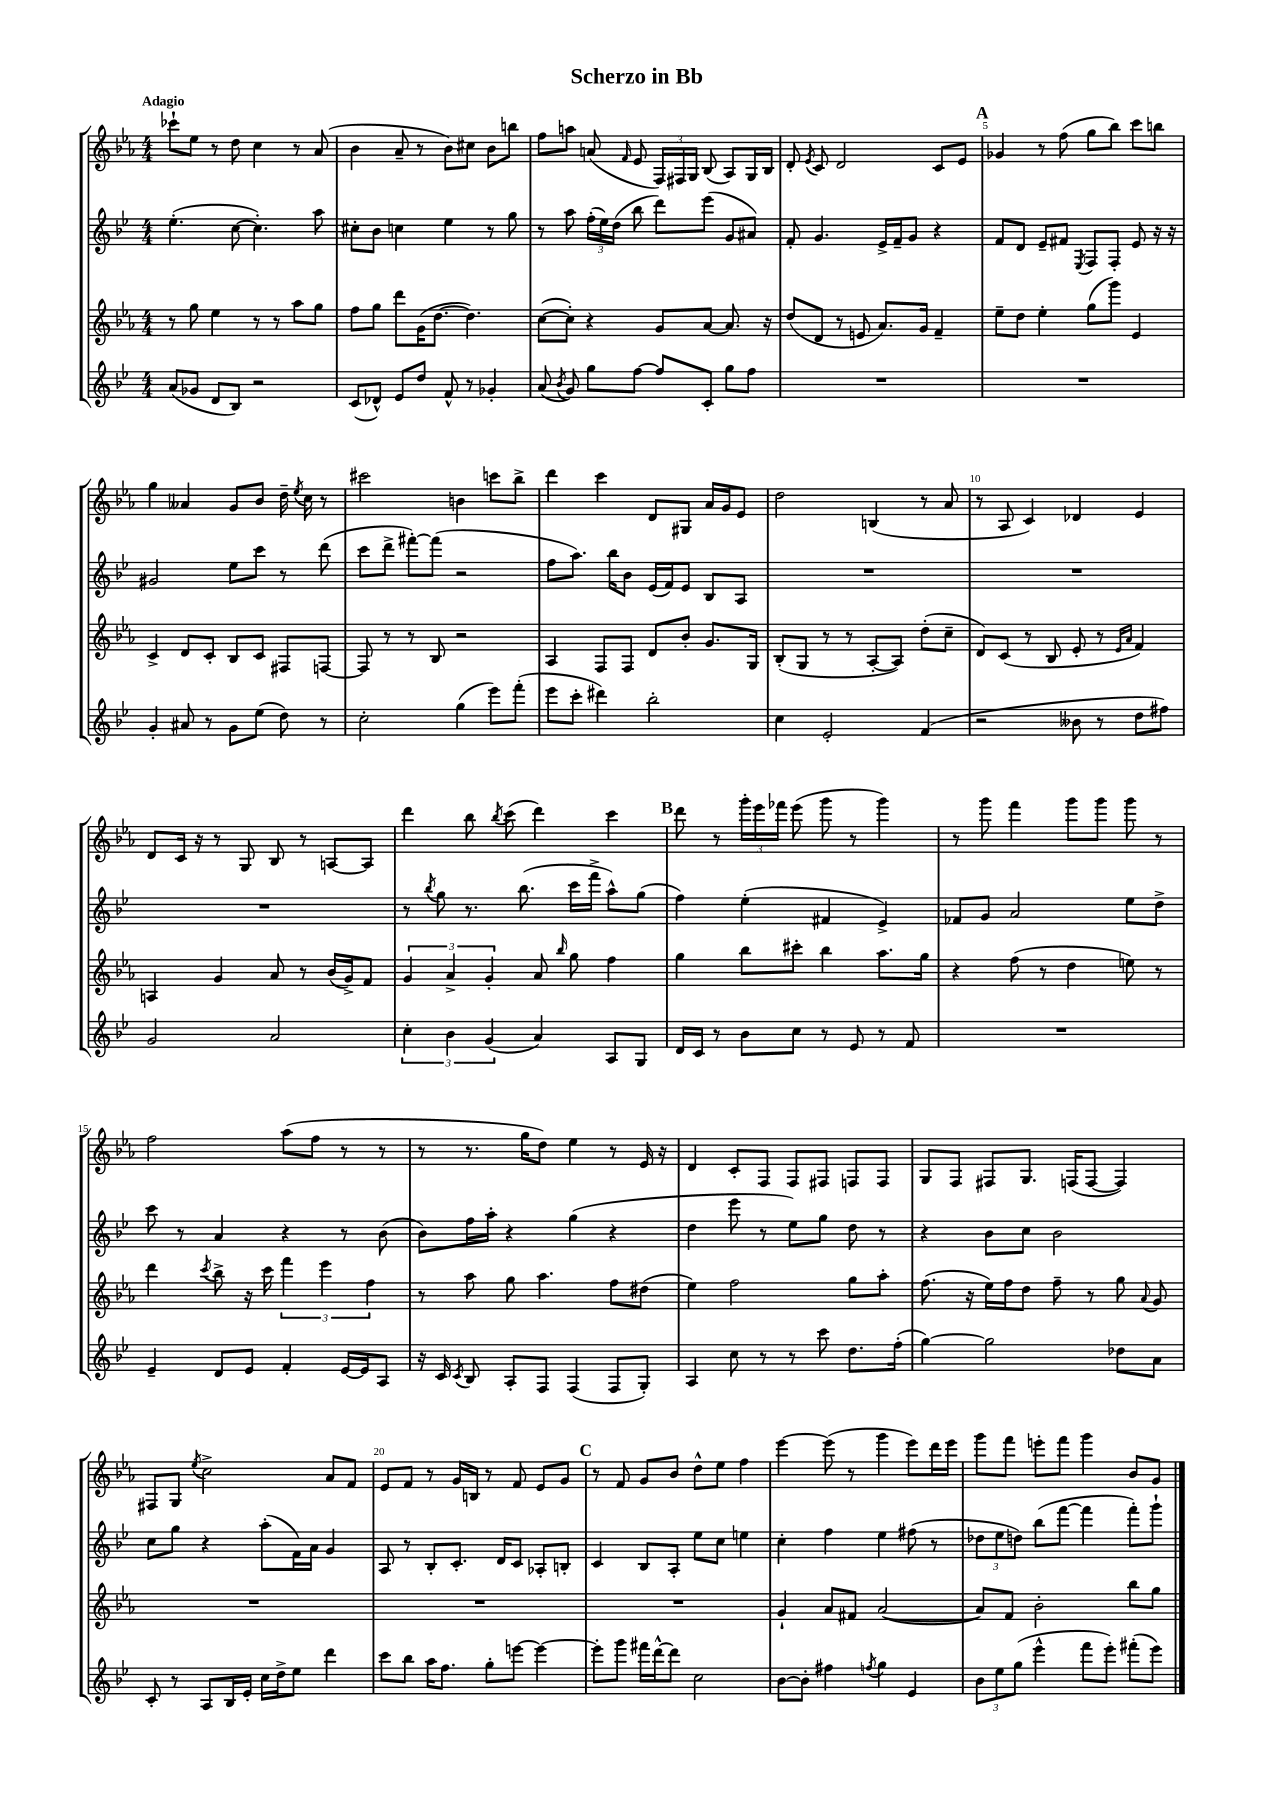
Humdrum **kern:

**kern	**kern	**kern	**kern
*part4	*part3	*part2	*part1
*staff4	*staff3	*staff2	*staff1
*clefG2	*clefG2	*clefG2	*clefG2
*k[b-e-]	*k[b-e-a-]	*k[b-e-]	*k[b-e-a-]
*M4/4	*M4/4	*M4/4	*M4/4
=1	=1	=1	=1
!	!	!	!LO:TX:a:B:t=Adagio
(8a/L	8r	(4.ee-'\	8ccc-X`\L
8g-X/J	8gg\	.	8ee-\J
8d/L	4ee-\	.	8r
8B-/J)	.	[8cc\	8dd\
2r	8r	4.cc'\])	4cc\
.	8r	.	.
.	8aa-\L	.	8r
.	8gg\J	8aa\	(8a-/
=2	=2	=2	=2
(8c/L	8ff\L	8cc#X'\L	4b-\
8d-X^^/J)	8gg\J	8b-\J	.
8e-/L	8ddd\L	4ccn\	8a-~/
8dd/J	(16g\K	.	8r
.	[8.dd\J	.	.
8f^^/	.	4ee-\	8b-\L)
8r	4.dd\])	.	8cc#X\J
4g-X'/	.	8r	8b-\L
.	.	8gg\	8bbn\J
=3	=3	=3	=3
(8a/	([8cc\L	8r	8ff\L
8qb-/	.	.	.
8g/)	8cc'\J])	8aa\	8aan\J
8gg\L	4r	(24ff'\LL	(8an/
.	.	24ee-\)	.
.	.	(24dd\JJ	.
.	.	.	16qqf/
[8ff\J	.	8bb-\	8e-/
8ff/L]	8g/L	8ddd\L)	24F/LL)
.	.	.	24F#X/
.	.	.	24G/JJ
8c'/J	[8a-/J	(8eee-\J	(8B-/
8gg\L	8.a-/]	8g/L	8A-/L)
8ff\J	.	8a#X/J)	16G/L
.	16r	.	16B-/JJ
=4	=4	=4	=4
1r	(8dd/L	8f'/	8d'/
.	.	.	8qe-/
.	8d/J	4.g/	8c/
.	8r	.	2d/
.	8en/	.	.
.	8.a-/L)	16e-^/LL	.
.	.	16f~/J	.
.	.	8g/J	.
.	16g/Jk	.	.
.	4f~/	4r	8c/L
.	.	.	8e-/J
!!LO:REH:place=s1:t=A
=5	=5	=5	=5
1r	8ee-~\L	8f/L	4g-X/
.	8dd\J	8d/J	.
.	4ee-'\	8e-~/L	8r
.	.	8f#X/J	(8ff\
.	.	8qE-/	.
.	(8gg\L	8F/L	8gg\L
.	8ggg\J)	8F'/J	8bb-\J)
.	4e-/	8e-/	8ccc\L
.	.	16r	8bbn\J
.	.	16r	.
!!LO:LB:g=z
=6	=6	=6	=6
4g'/	4c^/	2g#X/	4gg\
8a#X/	8d/L	.	4a--X/
8r	8c'/J	.	.
8g\L	8B-/L	8ee-\L	8g/L
(8ee-\J	8c/J	8ccc\J	8b-/J
8dd\)	8F#X/L	8r	16dd~\
.	.	.	8qee-/
.	.	.	16cc\
8r	[8Fn/J	(8ddd\	8r
=7	=7	=7	=7
2cc'\	8F/]	8ccc\L	2ccc#X\
.	8r	8ddd^\J	.
.	8r	[8fff#X'\L)	.
.	8B-/	(8fff#\J]	.
(4gg\	2r	2r	4bn\
8eee-\L)	.	.	8cccn\L
(8fff'\J	.	.	8bb-^\J
=8	=8	=8	=8
8eee-\L	4A-/	8ff\L	4ddd\
8ccc'\J	.	8.aa\J)	.
4ddd#X\)	8F/L	.	4ccc\
.	.	16bb-\KL	.
.	8F/J	8b-\J	.
2bb-'\	8d/L	(16e-/LL	8d/L
.	.	16f/J)	.
.	8b-'/J	8e-/J	8G#X/J
.	8.g/L	8B-/L	16a-/LL
.	.	.	16g/J
.	.	8A/J	8e-/J
.	16G/Jk	.	.
=9	=9	=9	=9
4cc\	(8B-'/L	1r	2dd\
.	8G/J	.	.
2e-'/	8r	.	.
.	8r	.	.
.	[8A-'/L	.	(4Bn/
.	8A-/J])	.	.
(4f/	(8dd'\L	.	8r
.	8cc~\J	.	8a-/
=10	=10	=10	=10
2r	8d/L)	1r	8r
.	(8c/J	.	8A-/
.	8r	.	4c/)
.	8B-/	.	.
8b--X\	8e-'/	.	4d-X/
8r	8r	.	.
.	16qqe-/LL	.	.
.	16qqa-/JJ	.	.
8dd\L	4f/)	.	4e-/
8ff#X\J)	.	.	.
!!LO:LB:g=z
=11	=11	=11	=11
2g/	4An/	1r	8d/L
.	.	.	16c/Jk
.	.	.	16r
.	4g/	.	8r
.	.	.	8G/
2a/	8a-/	.	8B-/
.	8r	.	8r
.	(16b-/LL	.	[8An/L
.	16g^/J)	.	.
.	8f/J	.	8A/J]
=12	=12	=12	=12
6cc'\	6g/	8r	4ddd\
.	.	8qbb-/	.
.	.	8gg\	.
6b-\	6a-^/	.	.
.	.	8.r	8bb-\
(6g/	6g'/	.	.
.	.	.	8qbb-/
.	.	.	(8ccc\
.	.	(8.bb-\	.
4a/)	8a-/	.	4ddd\)
.	16qqbb-/	.	.
.	8gg\	16ccc\LL	.
.	.	16fff^\JJ	.
8A/L	4ff\	8aa^^\L)	4ccc\
8G/J	.	(8gg\J	.
!!LO:REH:place=s1:t=B
=13	=13	=13	=13
16d/LL	4gg\	4ff\)	8ddd\
16c/JJ	.	.	.
8r	.	.	8r
8b-\L	8bb-\L	(4ee-'\	24ggg'\LL
.	.	.	24eee-\
.	.	.	24fff-X\JJ
8cc\J	8ccc#X'\J	.	(8eee-\
8r	4bb-\	4f#X/	8ggg\
8e-/	.	.	8r
8r	8.aa-\L	4e-^/)	4ggg\)
8f/	.	.	.
.	16gg\Jk	.	.
=14	=14	=14	=14
1r	4r	8f-X/L	8r
.	.	8g/J	8ggg\
.	(8ff\	2a/	4fff\
.	8r	.	.
.	4dd\	.	8ggg\L
.	.	.	8ggg\J
.	8een\)	8ee-\L	8ggg\
.	8r	8dd^\J	8r
!!LO:LB:g=z
=15	=15	=15	=15
4e-~/	4ddd\	8ccc\	2ff\
.	.	8r	.
.	8qccc/	.	.
8d/L	8bb-^\	4a/	.
8e-/J	16r	.	.
.	16ccc\	.	.
4f'/	6fff\	4r	(8aa-\L
.	.	.	8ff\J
.	6eee-\	.	.
[16e-/LL	.	8r	8r
16e-/J]	.	.	.
.	6ff\	.	.
8A/J	.	(8b-\	8r
=16	=16	=16	=16
16r	8r	8b-\L)	8r
16c/	.	.	.
8qc/	.	.	.
8B-/	8aa-\	16ff\L	8.r
.	.	16aa'\JJ	.
8A'/L	8gg\	4r	.
.	.	.	16gg\KL
8F/J	4.aa-\	.	8dd\J)
(4F/	.	(4gg\	4ee-\
8F/L	8ff\L	4r	8r
8G'/J)	(8dd#X\J	.	16e-/
.	.	.	16r
=17	=17	=17	=17
4A/	4ee-\)	4dd\	4d/
8cc\	2ff\	8eee-\	8c'/L
8r	.	8r	8F/J
8r	.	8ee-\L)	8F/L
8ccc\	.	8gg\J	8F#X/J
8.dd\L	8gg\L	8dd\	8Fn/L
.	8aa-'\J	8r	8F/J
(16ff'\Jk	.	.	.
=18	=18	=18	=18
[4gg\)	(8.ff\	4r	8G/L
.	.	.	8F/J
.	16r	.	.
2gg\]	16ee-\LL)	8b-\L	8F#X/L
.	16ff\J	.	.
.	8dd\J	8cc\J	8.G/J
.	8ff~\	2b-\	.
.	.	.	(16Fn/KL
.	8r	.	[8F/J
8dd-X\L	8gg\	.	4F/])
.	8qqa-/	.	.
8a\J	8g/	.	.
!!LO:LB:g=z
=19	=19	=19	=19
8c'/	1r	8cc\L	8F#X/L
8r	.	8gg\J	8G/J
.	.	.	8qee-/
8A/L	.	4r	2cc^\
16B-/L	.	.	.
16e-'/JJ	.	.	.
16cc\LL	.	(8aa'\L	.
16dd^\J	.	.	.
8ee-\J	.	16f\L)	.
.	.	16a\JJ	.
4ddd\	.	4g/	8a-/L
.	.	.	8f/J
=20	=20	=20	=20
8ccc\L	1r	8A/	8e-/L
8bb-\J	.	8r	8f/J
16aa\KL	.	8B-'/L	8r
8.ff\J	.	.	.
.	.	8.c'/J	16g/LL
.	.	.	16Bn/JJ
8gg'\L	.	.	8r
.	.	16d/KL	.
[8eeen\J	.	8c/J	8f/
4eee\_	.	8A-X'/L	8e-/L
.	.	8Bn'/J	8g/J
!!LO:REH:place=s1:t=C
=21	=21	=21	=21
8eee'\L]	1r	4c/	8r
8ggg\J	.	.	8f/
16fff#X\LL	.	8B-/L	8g/L
[16ddd^^\J	.	.	.
8ddd\J]	.	8A'/J	8b-/J
2cc\	.	8ee-\L	8dd^^\L
.	.	8cc\J	8ee-\J
.	.	4een\	4ff\
=22	=22	=22	=22
[8b-\L	4g`/	4cc'\	[4eee-\
8b-'\J]	.	.	.
4ff#X\	8a-/L	4ff\	(8eee-\]
.	8f#X/J	.	8r
8qffn/	.	.	.
4gg\	([2a-/	4ee-\	4ggg\
4e-/	.	(8ff#X\	8eee-\L)
.	.	8r	16ddd\L
.	.	.	16eee-\JJ
=23	=23	=23	=23
12b-\L	8a-/L])	12dd-X\L	8ggg\L
12ee-\	.	12ee-\	.
.	8f/J	.	8fff\J
(12gg\J	.	12ddn\J)	.
4eee-^^\	2b-'\	(8bb-\L	8eeen'\L
.	.	[8fff\J	8fff\J
8fff\L	.	4fff\]	4ggg\
8eee-'\J)	.	.	.
(8fff#X'\L	8bb-\L	8fff'\L)	8b-/L
8eee-\J)	8gg\J	8ggg`\J	8g/J
==	==	==	==
*-	*-	*-	*-
